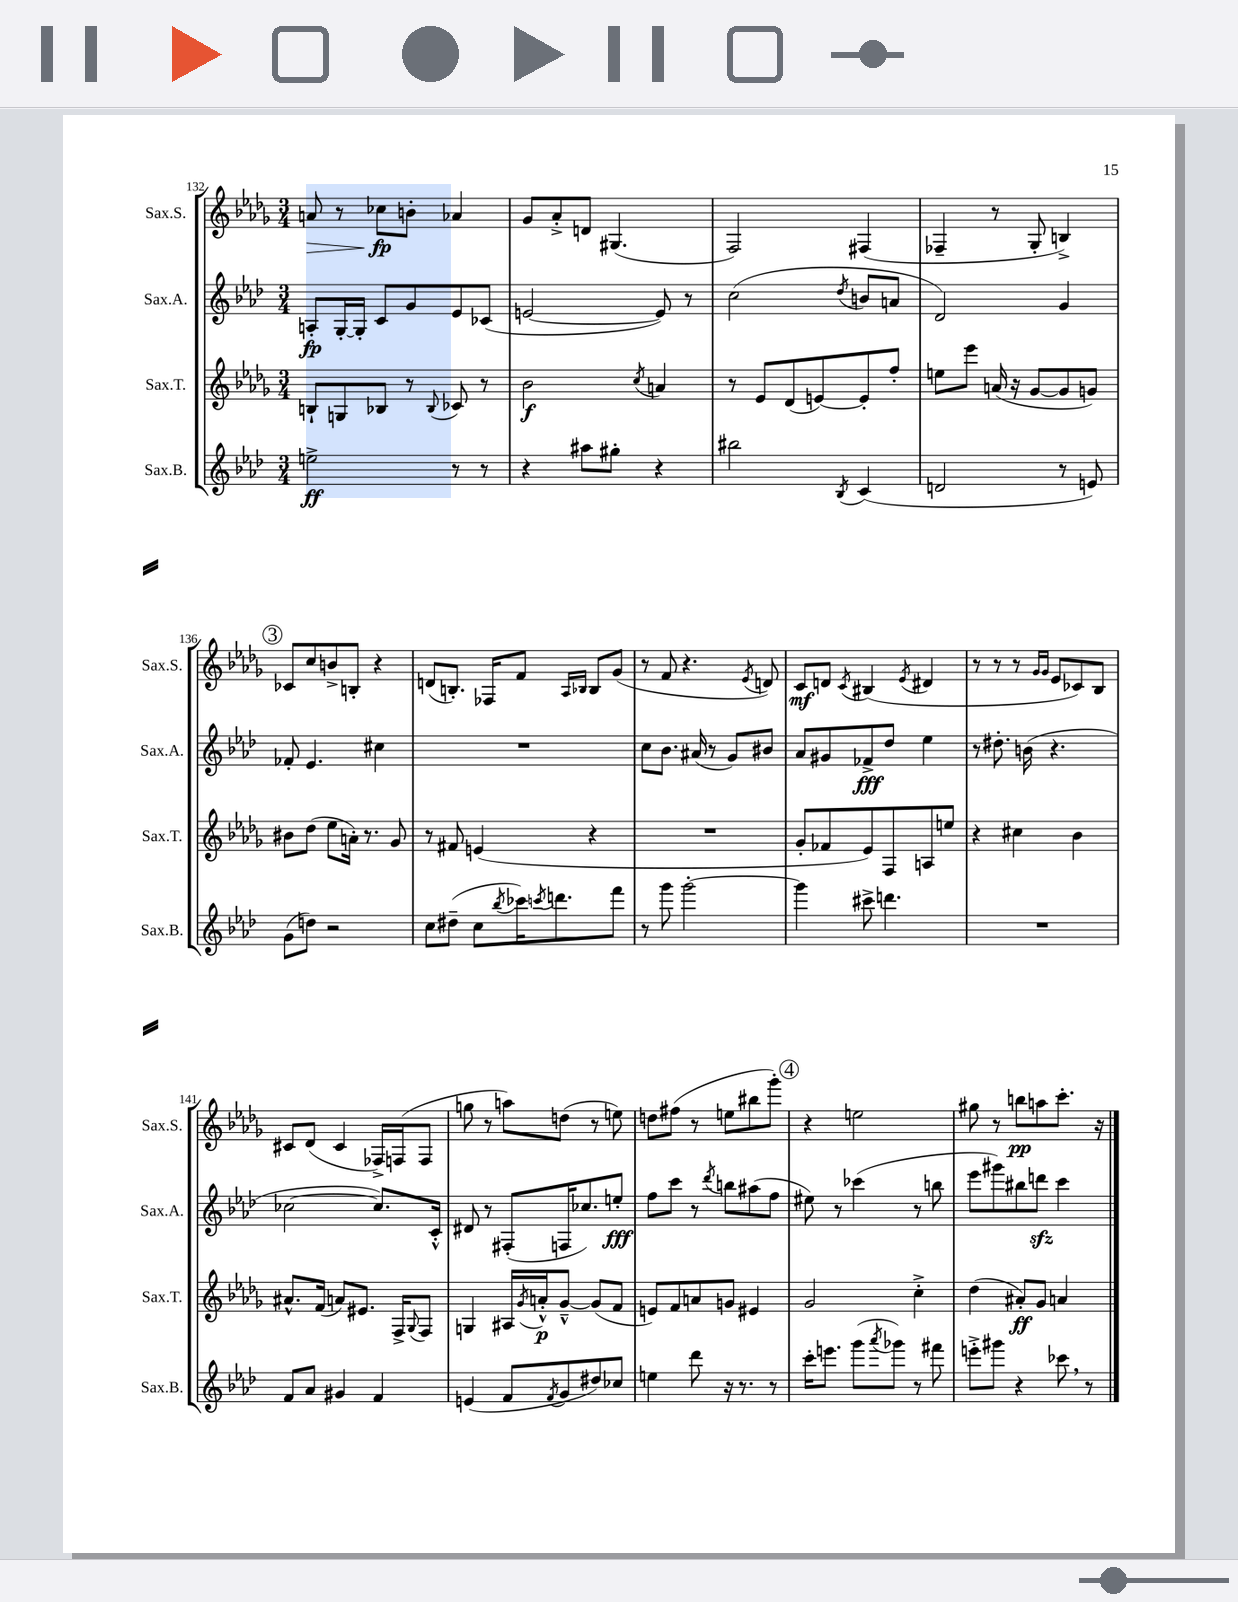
<<
\new StaffGroup <<
\new Staff = "s0" \with { instrumentName = "Sax.S." shortInstrumentName = "Sax.S." } {
    \clef treble \key des \major \numericTimeSignature \time 3/4
    a'8\> r8 ces''8\fp\! b'8-. aes'4 |
    ges'8 aes'8-.-> d'8 gis4.( |
    f2) fis4( |
    fes4-- r8 ges8-. b4->) |
    \mark \markup { \circle "3" } ces'8 c''8 b'8-> b8-. r4 |
    d'8( b8.-.) fes16 f'8 \grace { aes16 bes16 } bes8 ges'8( |
    r8 f'8 r4. \acciaccatura { ees'8 } d'8) |
    c'8\mf d'8 \acciaccatura { c'8 } bis4( \acciaccatura { ees'8 } dis'4 |
    r8 r8 r8 \grace { ges'16 ges'16 } ees'8 ces'8) bes8 |
    cis'8 des'8( cis'4 fes16->) f16( f8 |
    g''8 r8 a''8) d''8( r8 e''8) |
    d''8 fis''8( r8 e''8 bis''8 ges'''8-.) |
    \mark \markup { \circle "4" } r4 e''2 |
    gis''8 r8 b''8\pp a''8 c'''8.-. r16 \bar "|." |
}
\new Staff = "s1" \with { instrumentName = "Sax.A." shortInstrumentName = "Sax.A." } {
    \clef treble \key aes \major \numericTimeSignature \time 3/4
    a8-.\fp g16~-. g16-. c'8 g'8 ees'8 ces'8( |
    e'2~ e'8) r8 |
    c''2( \acciaccatura { des''8 } b'8 a'8 |
    des'2) g'4 |
    \mark \markup { \circle "3" } fes'8-. ees'4. cis''4 |
    R2. |
    c''8 bes'8. ais'16( r8 g'8) bis'8 |
    aes'8 gis'8 fes'8->\fff des''8 ees''4 |
    r8 dis''8.-. b'16( r4. |
    ces''2~ ces''8.) c'16-.-^ |
    dis'8 r8 fis8-.( f16 ces''8.) e''8-.\fff |
    f''8 c'''8 r8 \acciaccatura { des'''8 } b''8 ais''8( f''8 |
    \mark \markup { \circle "4" } eis''8) r8 ces'''4( r8 b''8 |
    ees'''8 gis'''8) bis''8 d'''8\sfz c'''4 \bar "|." |
}
\new Staff = "s2" \with { instrumentName = "Sax.T." shortInstrumentName = "Sax.T." } {
    \clef treble \key des \major \numericTimeSignature \time 3/4
    b8-! g8 bes8 r8 \appoggiatura { bes8 } ces'8 r8 |
    bes'2\f \acciaccatura { c''8 } a'4 |
    r8 ees'8 des'8( e'8~) e'8-. f''8-. |
    e''8 ees'''8 a'16( r16 ges'8~ ges'8 g'8) |
    \mark \markup { \circle "3" } bis'8 des''8( ees''8 a'16-.) r8. ges'8 |
    r8 fis'8 e'4( r4 |
    R2. |
    ges'8-. fes'8 ees'8) f8 a8 e''8 |
    r4 cis''4 bes'4 |
    ais'8.-^ f'16( a'8) eis'8. f16-> \appoggiatura { ges8 } f8 |
    g4 ais16 \acciaccatura { ges'8 } a'16-.-^\p ges'8~---^ ges'8( f'8 |
    e'8) f'8 a'8 g'8 eis'4 |
    \mark \markup { \circle "4" } ges'2 c''4-.-> |
    des''4( ais'8-.\ff) ges'8 a'4 \bar "|." |
}
\new Staff = "s3" \with { instrumentName = "Sax.B." shortInstrumentName = "Sax.B." } {
    \clef treble \key aes \major \numericTimeSignature \time 3/4
    e''2->\ff r8 r8 |
    r4 ais''8 gis''8-. r4 |
    bis''2 \acciaccatura { bes8 } c'4( |
    d'2 r8 e'8) |
    \mark \markup { \circle "3" } g'8( d''8) r2 |
    c''8 dis''8--( c''8 \acciaccatura { bes''8 } ces'''16) \acciaccatura { c'''8 } d'''8. f'''8 |
    r8 g'''8 g'''2~-. |
    g'''4 cis'''8-> d'''4. |
    R2. |
    f'8 aes'8 gis'4 f'4 |
    e'4( f'8 \acciaccatura { f'8 } g'8 dis''8) ces''8 |
    e''4 des'''8 r16 r8. r8 |
    \mark \markup { \circle "4" } c'''16-. e'''8. g'''8( \acciaccatura { aes'''8 } ges'''8) r8 fis'''8 |
    e'''8-.-> gis'''8 r4 ces'''8 \breathe r8 \bar "|." |
}
>>
>>
\layout { \context { \Score currentBarNumber = #132 } }
